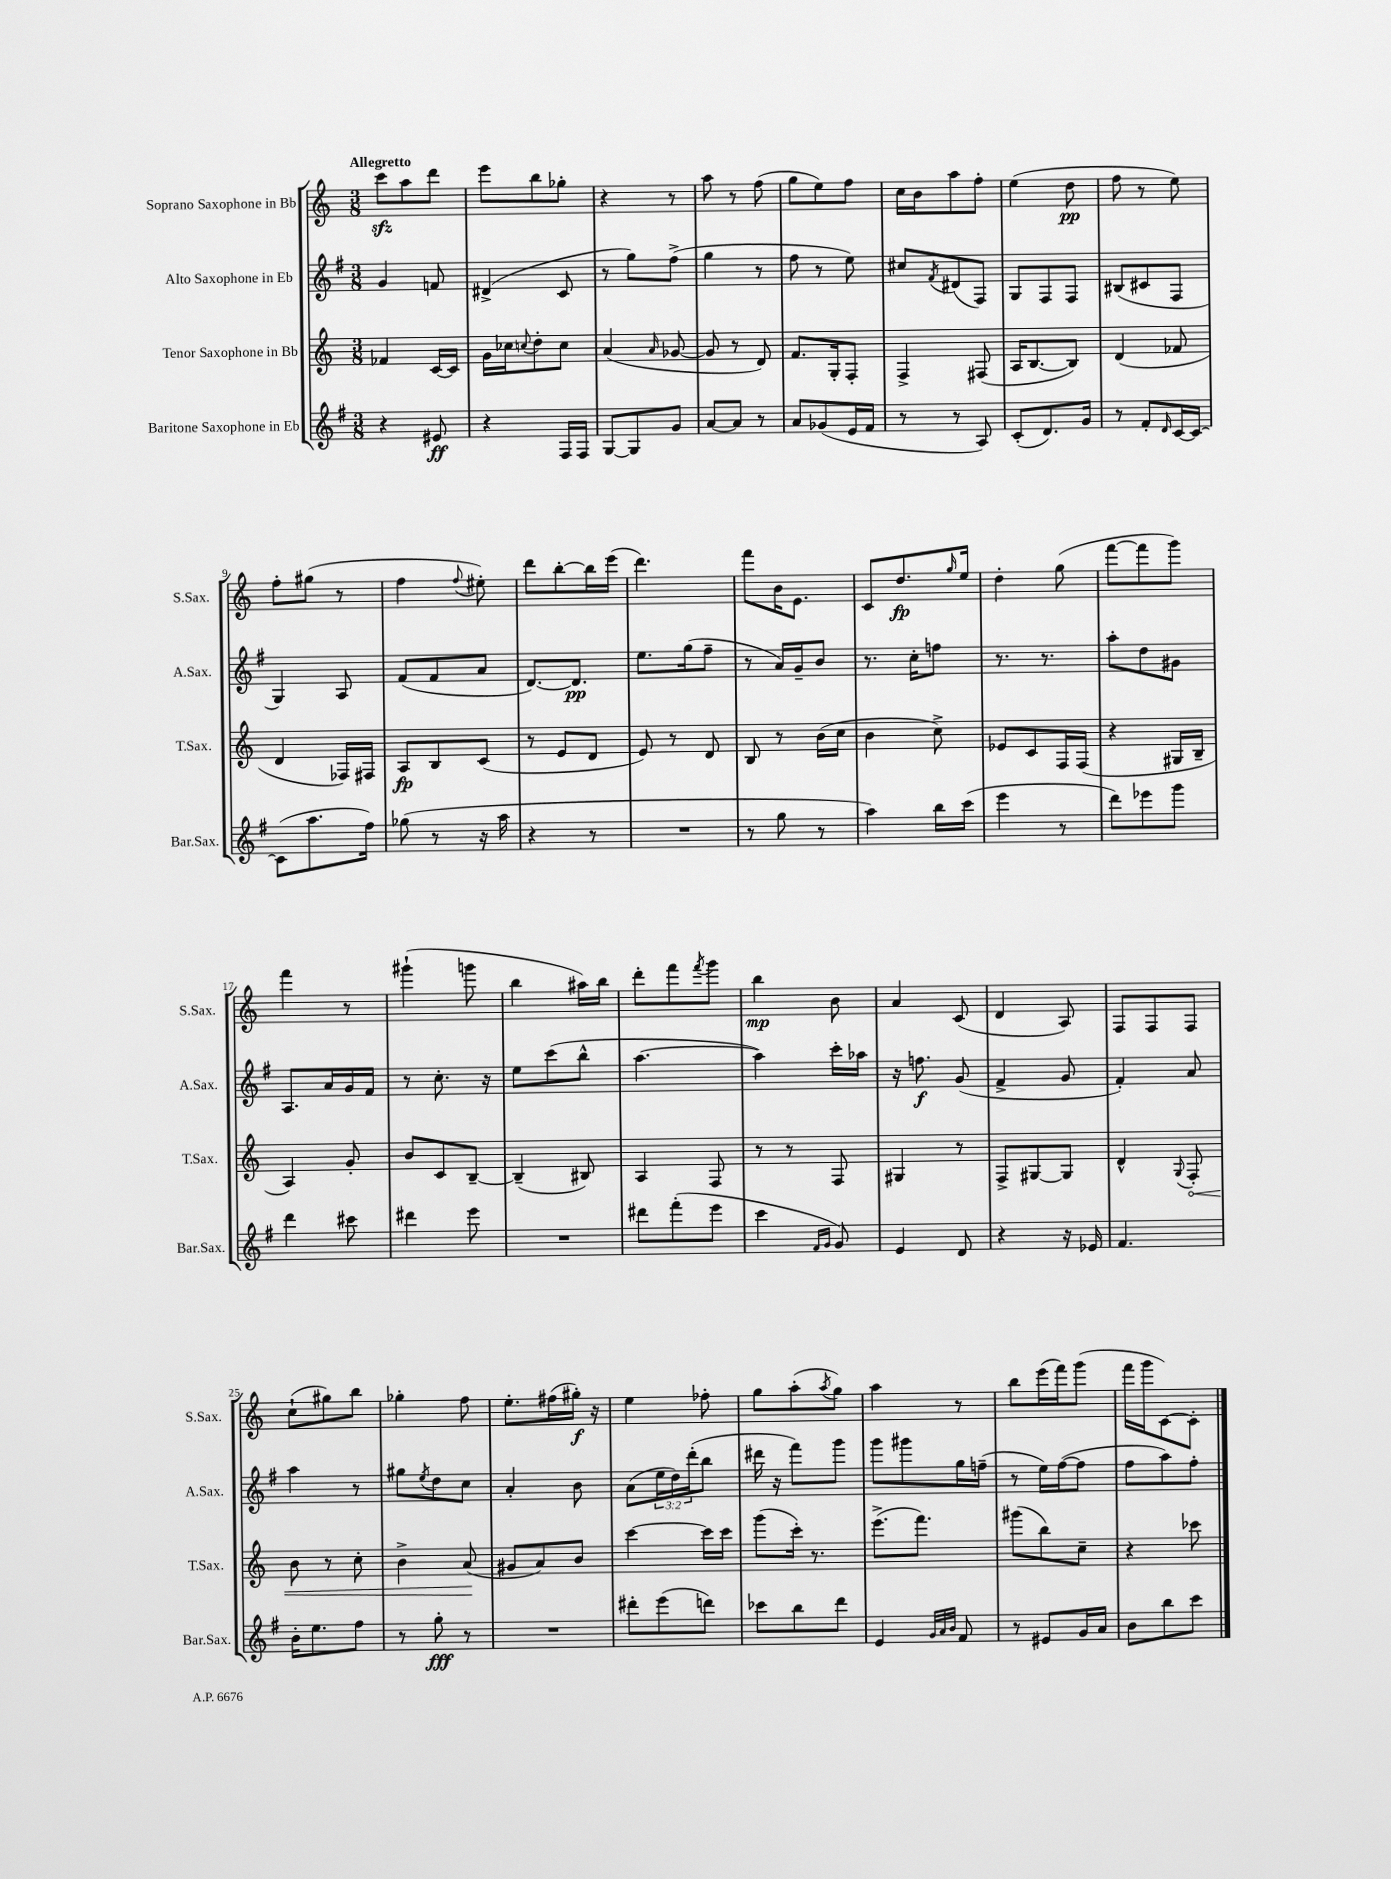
<<
\new StaffGroup <<
\new Staff = "s0" \with { instrumentName = "Soprano Saxophone in Bb" shortInstrumentName = "S.Sax." } {
    \clef treble \key c \major \numericTimeSignature \time 3/8 \tempo "Allegretto"
    c'''8\sfz a''8 d'''8 |
    e'''8 b''8 ges''8-. |
    r4 r8 |
    a''8 r8 f''8( |
    g''8 e''8) f''8 |
    c''16 b'16 a''8 f''8-. |
    e''4( d''8\pp |
    f''8 r8 e''8) |
    f''8-. gis''8( r8 |
    f''4 \appoggiatura { f''8 } eis''8-.) |
    d'''8 b''8~-. b''16 e'''16( |
    d'''4.) |
    f'''8 b'16 e'8. |
    c'8 d''8.\fp \grace { g''16 } e''16 |
    d''4-. g''8( |
    f'''8~ f'''8 g'''8) |
    f'''4 r8 |
    gis'''4-!( g'''8 |
    b''4 ais''16) b''16 |
    d'''8-. f'''8 \acciaccatura { f'''8 } g'''8 |
    b''4\mp b'8 |
    a'4 c'8( |
    d'4 a8) |
    f8 f8 f8 |
    c''8-!( gis''8) b''8 |
    ges''4-. f''8 |
    e''8.-. fis''16( gis''16-.\f) r16 |
    e''4 fes''8-. |
    g''8 a''8-.( \acciaccatura { a''8 } g''8) |
    a''4 r8 |
    b''8 e'''16( f'''16) g'''8( |
    f'''16 g'''16 c'8~) c'8-. \bar "|." |
}
\new Staff = "s1" \with { instrumentName = "Alto Saxophone in Eb" shortInstrumentName = "A.Sax." } {
    \clef treble \key g \major \numericTimeSignature \time 3/8 \override Staff.TupletNumber.text = #tuplet-number::calc-fraction-text
    g'4 f'8 |
    dis'4->( c'8 |
    r8 g''8) fis''8->( |
    g''4 r8 |
    fis''8 r8 e''8) |
    cis''8 \acciaccatura { fis'8 } dis'8( fis8) |
    g8 fis8 fis8 |
    bis8( cis'8 fis8 |
    g4) a8 |
    fis'8( fis'8 a'8 |
    d'8.~) d'8.\pp |
    e''8. g''16( fis''8-- |
    r8 a'16) g'16-- b'8 |
    r8. c''16-. f''8 |
    r8. r8. |
    a''8-. d''8 gis'8 |
    a8. a'16 g'16 fis'16 |
    r8 c''8.-. r16 |
    e''8 c'''8( b''8-^ |
    a''4.~ |
    a''4) c'''16-. aes''16 |
    r16 f''8.\f g'8( |
    fis'4-> g'8 |
    fis'4-.) a'8 |
    a''4 r8 |
    gis''8 \acciaccatura { e''8 } d''8 c''8 |
    a'4-. b'8 |
    a'8( \tuplet 3/2 { e''16 d''16) d'''16-.( } b''8 |
    dis'''16 r16 fis'''8) g'''8 |
    g'''8 gis'''8 g''16 f''16--( |
    r8 e''16) fis''16~( fis''8 |
    fis''8 a''8) fis''8-. \bar "|." |
}
\new Staff = "s2" \with { instrumentName = "Tenor Saxophone in Bb" shortInstrumentName = "T.Sax." } {
    \clef treble \key c \major \numericTimeSignature \time 3/8
    fes'4 c'16~ c'16 |
    g'16 ces''16 \appoggiatura { c''8 } d''8-. c''8 |
    a'4( \grace { a'16 } ges'8~ |
    ges'8 r8 d'8) |
    f'8. g16-. f8-. |
    f4-> fis8( |
    a16 b8.~ b8) |
    d'4( fes'8 |
    d'4 fes16) fis16 |
    a8\fp b8 c'8( |
    r8 e'8 d'8 |
    e'8) r8 d'8 |
    b8 r8 b'16( c''16 |
    b'4 c''8->) |
    ees'8 c'8 f16 f16( |
    r4 gis16 b16-- |
    a4) g'8-. |
    b'8 c'8 b8~-- |
    b4--( bis8) |
    a4 f8 |
    r8 r8 f8 |
    gis4 r8 |
    f8-> gis8~ gis8 |
    d'4-^ \appoggiatura { g8 } \once \override Hairpin.circled-tip = ##t f8-.\< |
    b'8 r8 c''8-. |
    b'4-> a'8\!( |
    gis'8 a'8) b'8 |
    c'''4~ c'''16 c'''16 |
    g'''8( c'''16-.) r8. |
    e'''8.->( f'''8.) |
    gis'''8( b''8) c''8-- |
    r4 ces'''8 \bar "|." |
}
\new Staff = "s3" \with { instrumentName = "Baritone Saxophone in Eb" shortInstrumentName = "Bar.Sax." } {
    \clef treble \key g \major \numericTimeSignature \time 3/8
    r4 eis'8\ff |
    r4 fis16 fis16 |
    g8~ g8 g'8 |
    a'8~ a'8 r8 |
    a'8 ges'8( e'16 fis'16 |
    r8 r8 a8) |
    c'8-.( d'8.) g'16 |
    r8 fis'8-. \grace { d'16 } c'16~ c'16~ |
    c'8( a''8. fis''16) |
    ges''8( r8 r16 a''16 |
    r4 r8 |
    R4. |
    r8 g''8 r8 |
    a''4) b''16 c'''16( |
    e'''4 r8 |
    d'''8) ees'''8 g'''8 |
    d'''4 cis'''8 |
    dis'''4 e'''8 |
    R4. |
    dis'''8 fis'''8-.( e'''8 |
    c'''4 \grace { fis'16 g'16 } g'8) |
    e'4 d'8 |
    r4 r16 ees'16 |
    fis'4. |
    b'16-. e''8. fis''8 |
    r8 g''8-.\fff r8 |
    R4. |
    dis'''8-. e'''8( d'''8) |
    ces'''8 b''8 d'''8 |
    e'4 \grace { g'32 a'32 b'32 } fis'8 |
    r8 eis'8 g'16 a'16 |
    b'8 b''8 c'''8 \bar "|." |
}
>>
>>
